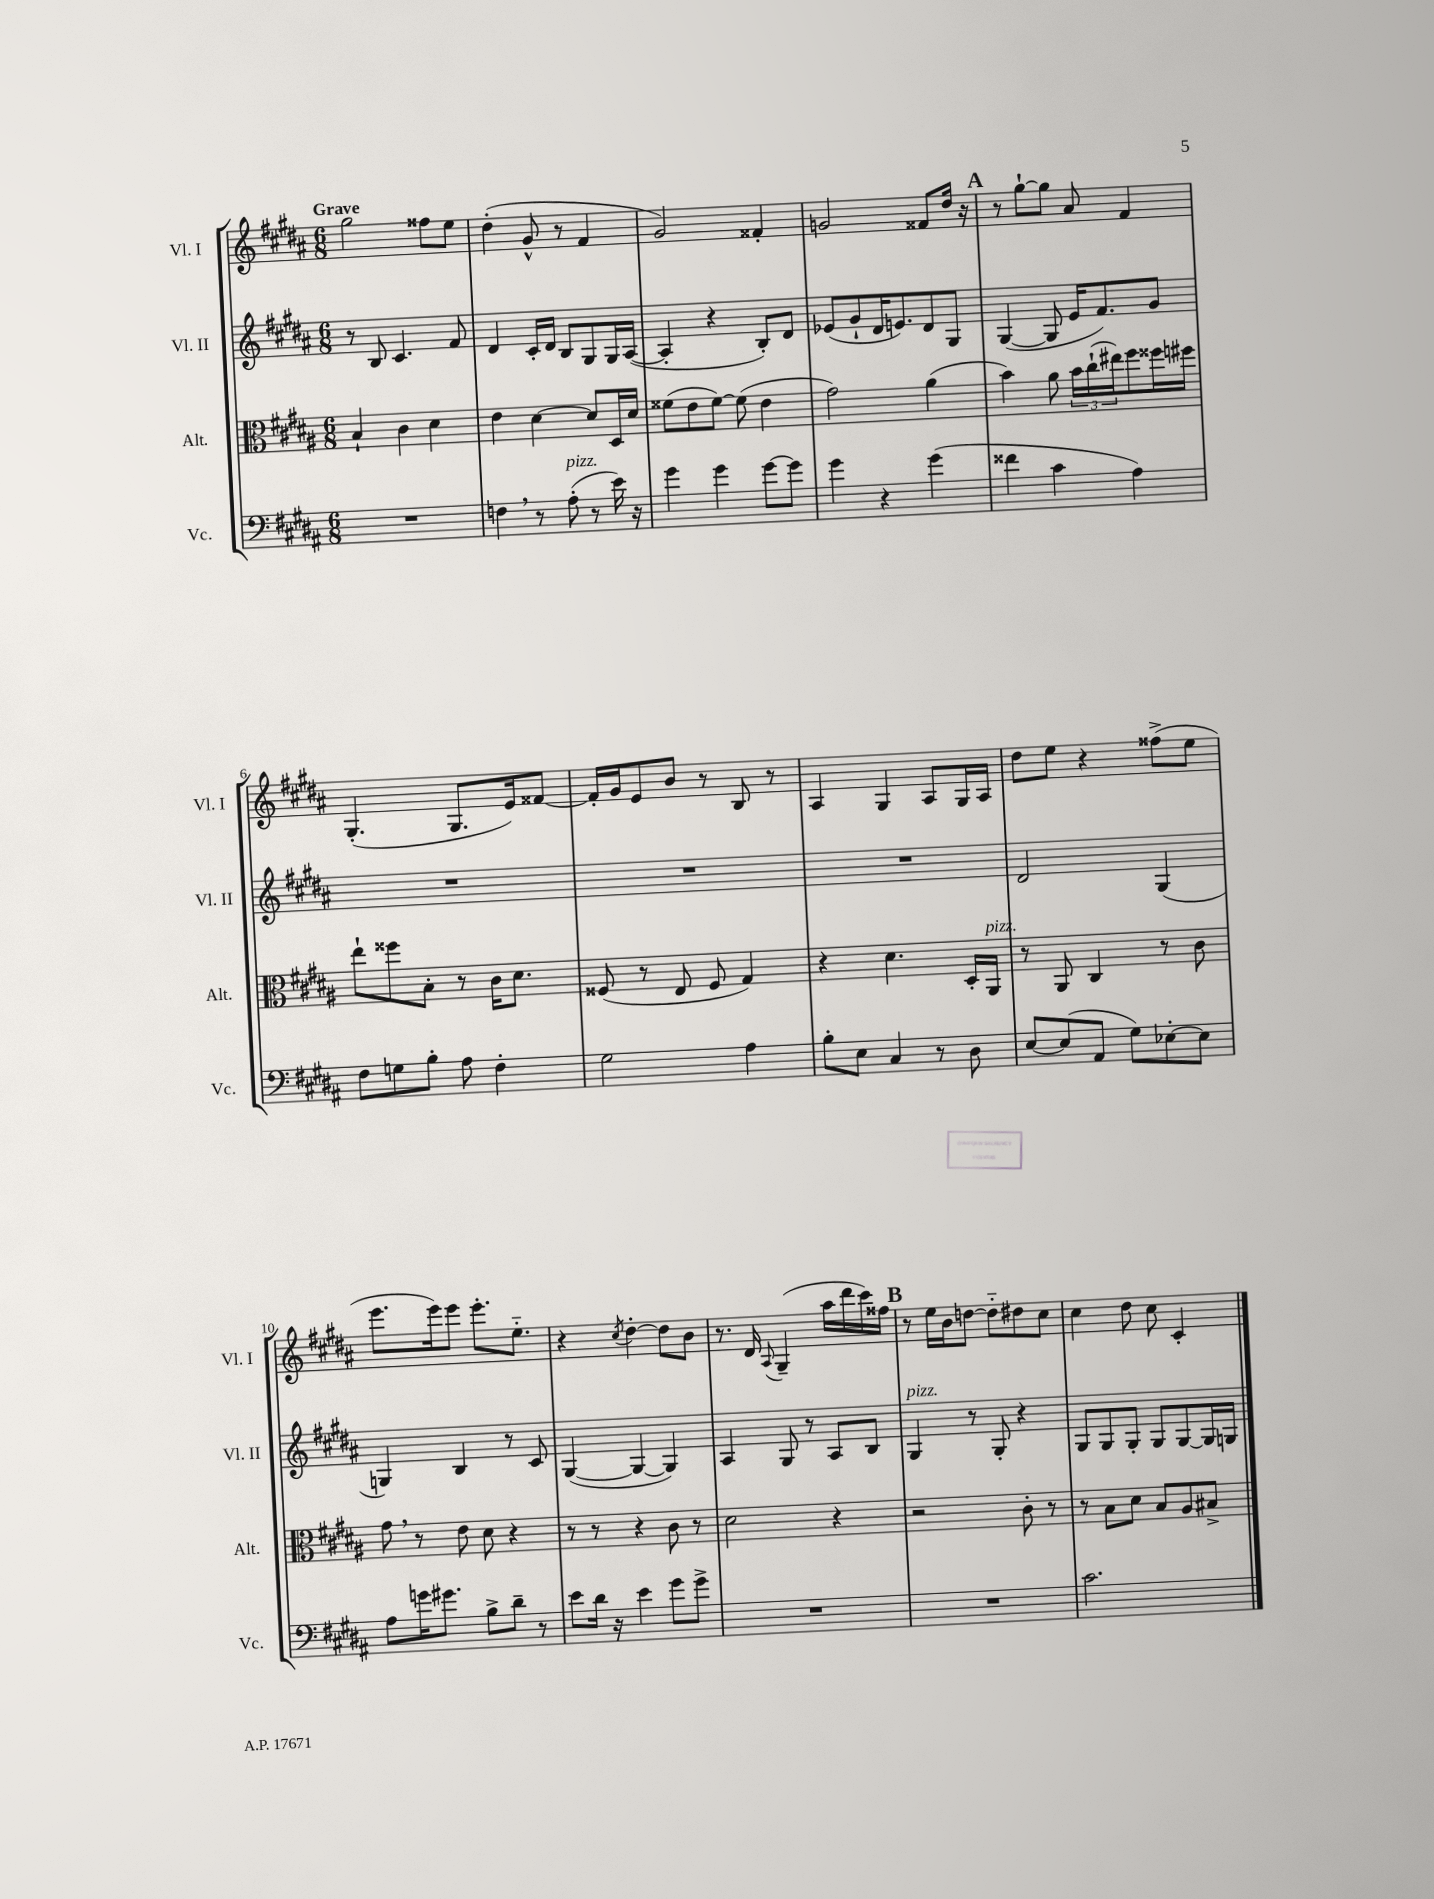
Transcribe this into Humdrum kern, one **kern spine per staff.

**kern	**kern	**kern	**kern
*staff4	*staff3	*staff2	*staff1
*clefF4	*clefC3	*clefG2	*clefG2
*k[f#c#g#d#a#]	*k[f#c#g#d#a#]	*k[f#c#g#d#a#]	*k[f#c#g#d#a#]
*M6/8	*M6/8	*M6/8	*M6/8
2.r	4B`/	8r	2gg#\
.	.	8B/	.
.	4c#\	4.c#/	.
.	4d#\	.	8ff##\L
.	.	8f#/	8ee\J
=	=	=	=
4F\	4e\	4d#/	(4dd#'\
8r	[4d#\	16c#'/LL	8g#^^/
.	.	16d#/JJ	.
(8A#'\	.	8B/L	8r
8r	8d#/]L	8G#/	4f#/
16e\)	16D#/L	16G#/L	.
16r	16d#/JJ	([16A#/JJ	.
=	=	=	=
4g#\	(8f##\L	4A#'/]	2g#/)
.	8e\	.	.
4g#\	[8f##\J)	4r	.
.	(8f##\]	.	.
[8g#\L	4e\	8B'/L)	4f##'/
8g#\]J	.	8d#/J	.
=	=	=	=
4g#\	2g#\)	(8e-/L	2g/
.	.	8g#`/	.
4r	.	16d#/K	.
.	.	8.e/)	.
(4g#\	(4a#\	8d#/	8f##/L
.	.	8G#/J	16dd#/Jk
.	.	.	16r
=	=	=	=
4f##\	4b\)	([4G#/	8r
.	.	.	[8gg#`\L
4c#\	8a#\	8G#/]	8gg#\]J
.	24b\LL	16e/LK	8a#/
.	(24cc#`\	.	.
.	.	8.f#/)	.
.	24ee#\J)	.	.
4A#\)	8ff#\	.	4f#/
.	16ff##\L	8g#/J	.
.	16ff#\JJ	.	.
=	=	=	=
8F#\L	8ee`\L	2.r	(4.G#'/
8G\	8ff##\	.	.
8B'\J	8B'\J	.	.
8A#\	8r	.	8.G#/L
4F#'\	16c#\LK	.	.
.	8.d#\J	.	16e/k)
.	.	.	[8f##/J
=	=	=	=
2G#\	(8F##/	2.r	16f##'/]LL
.	.	.	16g#/J
.	8r	.	8e/
.	8E/	.	8b/J
.	8F##/	.	8r
4A#\	4G#/)	.	8B/
.	.	.	8r
=	=	=	=
8B'\L	4r	2.r	4A#/
8E\J	.	.	.
4C#/	4.d#\	.	4G#/
8r	.	.	8A#/L
8D#\	16D#'/LL	.	16G#/L
.	16AA#/JJ	.	16A#/JJ
=	=	=	=
[8E/L	8r	2d#/	8dd#\L
(8E/]	8AA#/	.	8ee\J
8AA#/J	4C#/	.	4r
8G#\L)	.	.	.
[8E-'\	8r	(4G#/	(8ff##^\L
8E-\]J	8c#\	.	8ee\J
=	=	=	=
8A#\L	8g#\	4G/)	8.eee\L
16g\K	8r	.	.
8.g#\J	.	.	16eee\k)
.	8e\	4B/	8eee\J
8B^\L	8d#\	.	8.eee'\L
8d#~\J	4r	8r	.
.	.	.	8.ee'~\J
8r	.	8c#/	.
=	=	=	=
8e\L	8r	([4G#/	4r
16d#\Jk	8r	.	.
16r	.	.	.
.	.	.	8qcc#/
4e\	4r	4G#/_	[4dd#'\
8g#\L	8c#\	4G#/])	8dd#\]L
8g#^\J	8r	.	8b\J
=	=	=	=
2.r	2d#\	4A#/	8.r
.	.	.	16d#/
.	.	.	8qqA#/
.	.	8G#/	(4G#~/
.	.	8r	.
.	4r	8A#/L	16aa#\LL
.	.	.	16ddd#\
.	.	8B/J	16ccc#\)
.	.	.	16ff##\JJ
=	=	=	=
2.r	2r	4G#/	8r
.	.	.	16ee\LL
.	.	.	16b\J
.	.	8r	[8dd\J
.	.	8G#'/	8dd'~\]L
.	8c#'\	4r	8dd#\
.	8r	.	8cc#\J
=	=	=	=
2.c#\	8r	8G#/L	4cc#\
.	8B\L	8G#/	.
.	8d#\J	8G#'/J	8dd#\
.	8B/L	8G#/L	8cc#\
.	8A#/	[8G#/	4c#'/
.	8B#^/J	16G#/]L	.
.	.	16G/JJ	.
==	==	==	==
*-	*-	*-	*-
